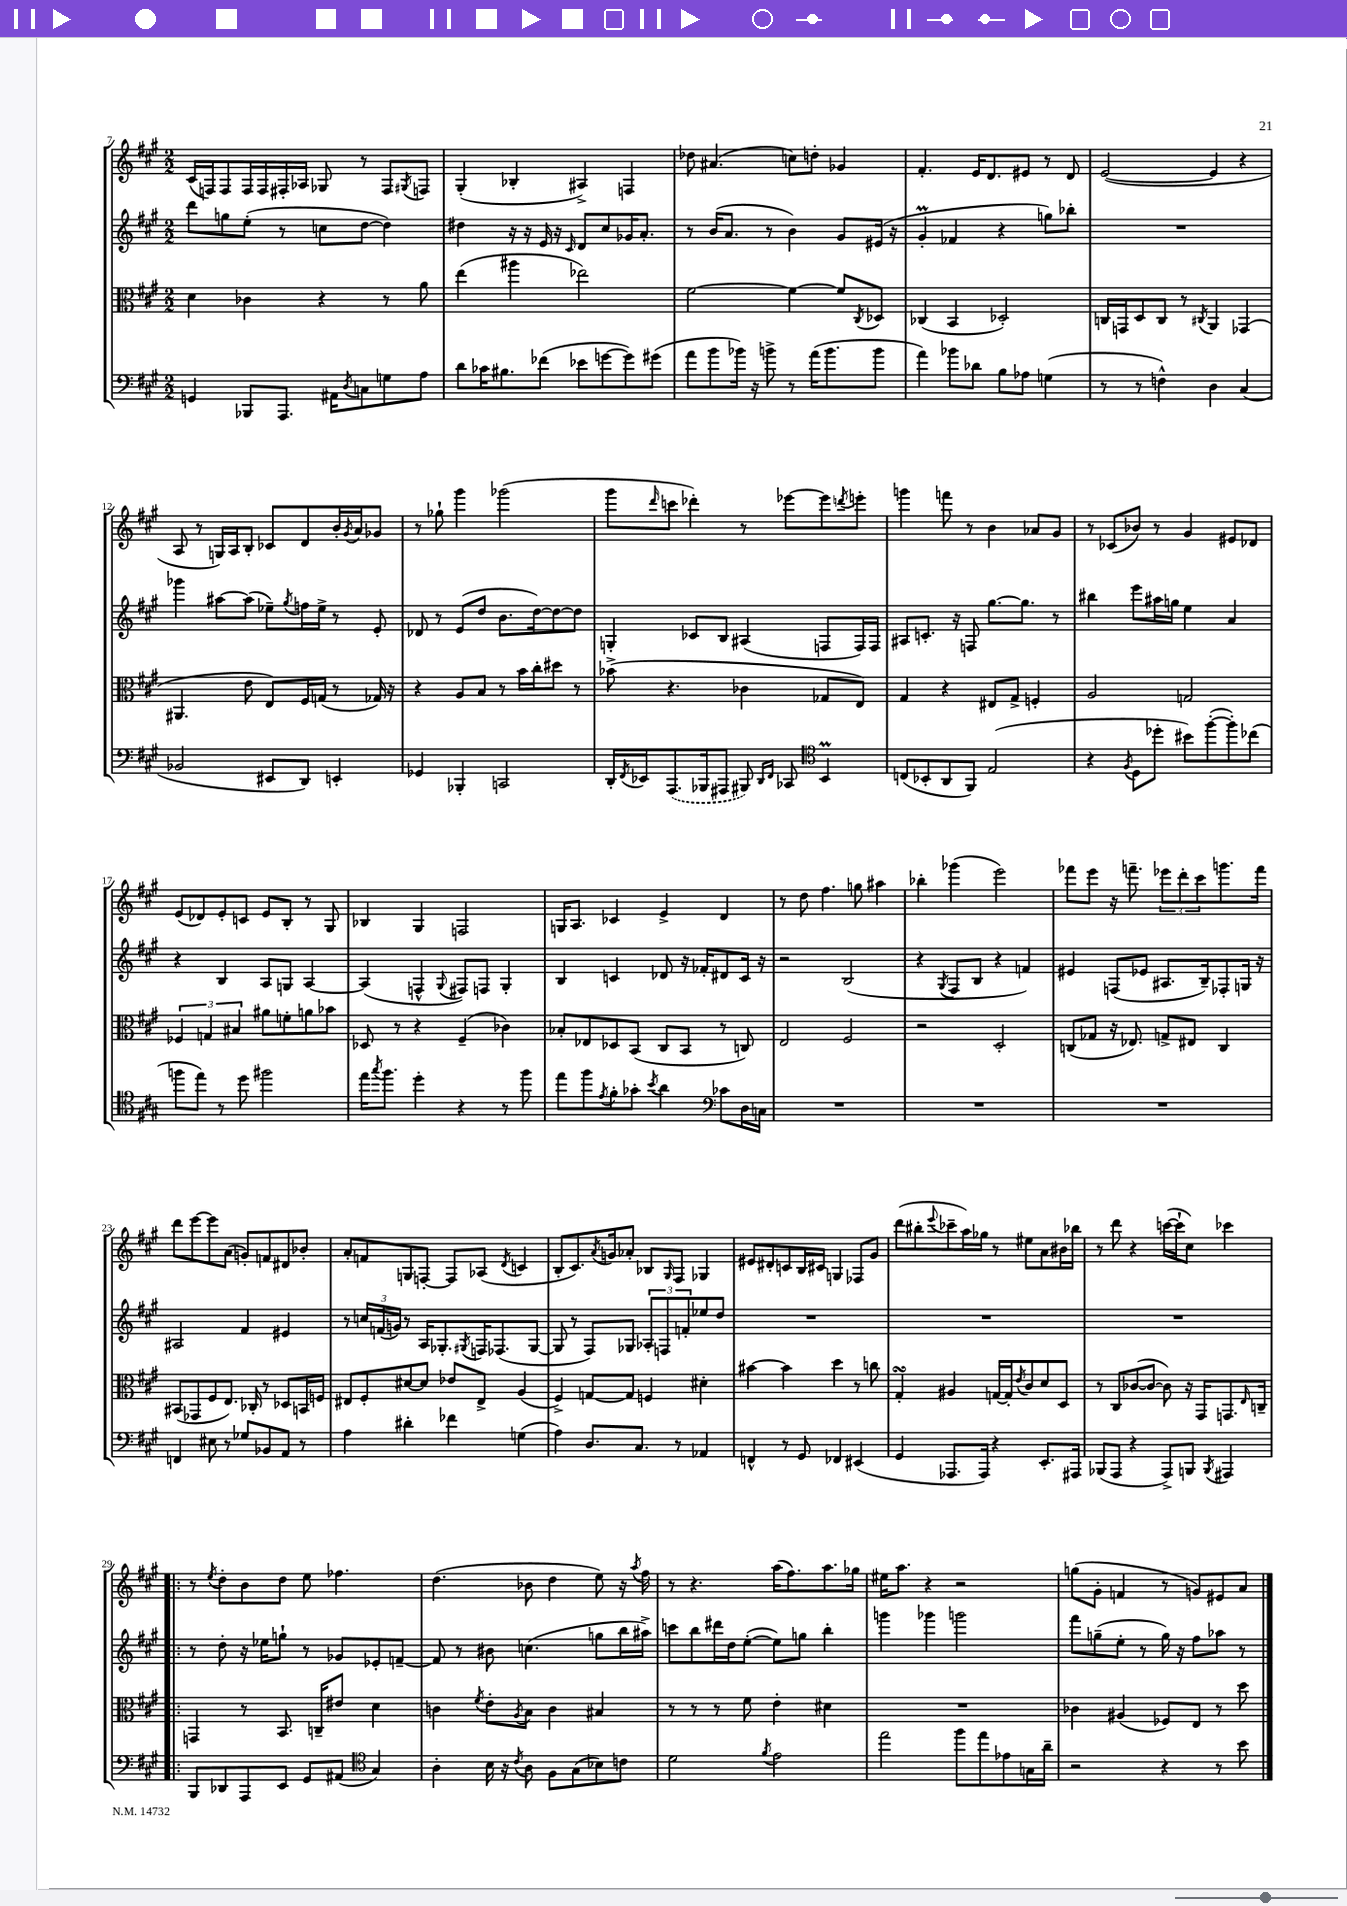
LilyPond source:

<<
\new StaffGroup <<
\new Staff = "s0" {
    \clef treble \key a \major \numericTimeSignature \time 2/2
    cis'16( f16) f8 f16 f16 fis16-. aes16 ges8 r8 fis8 \acciaccatura { gis8 } f8 |
    gis4-.( bes4-. ais4->) f4 |
    des''8 ais'4.( c''8) d''8-. ges'4 |
    fis'4.-. e'16 d'8. eis'8 r8 d'8 |
    e'2~( e'4 r4 |
    a8 r8 g16) a16 b8-. ces'8 d'8 b'16-. \acciaccatura { gis'8 } a'16 ges'8 |
    r8 ges''8-! gis'''4 ges'''2( |
    gis'''8 \grace { d'''16 } c'''8 des'''4-.) r8 ees'''8~ ees'''8 \acciaccatura { d'''8 } e'''8-. |
    g'''4 f'''8 r8 b'4 aes'8 gis'8 |
    r8 ces'8( bes'8) r8 gis'4 eis'8 des'8 |
    e'8( des'8) e'8-. c'8 e'8 b8-. r8 gis8 |
    bes4 gis4 f2 |
    g16 a8. ces'4 e'4-> d'4 |
    r8 d''8 fis''4. g''8 ais''4 |
    bes''4-. ges'''4( e'''2) |
    fes'''8 e'''8 r16 f'''8.-- \tuplet 3/2 { ees'''8 d'''8-. cis'''8 } g'''8. f'''16 |
    d'''8 e'''8~ e'''8 a'8( g'8-.) f'8 dis'8 bes'8-. |
    a'8-. f'8 g8 f8~-. f8 aes8( \acciaccatura { d'8 } c'4 |
    b8-. cis'8.) \acciaccatura { a'8 } g'16 aes'8-. bes8 \grace { gis16 } fis8 ges4 |
    eis'8 dis'8-. c'8 b16 cis'16 g4 fes8 gis'8 |
    d'''8( bis''8-. \appoggiatura { e'''8 } ces'''8-- a''16) ges''16 r8 eis''8 a'8 bis'16 bes''16 |
    r8 d'''8 r4 c'''16~( c'''16-! cis''8) ces'''4 |
    \bar ".|:" r8 \acciaccatura { e''8 } d''8-. b'8 d''8 e''8 fes''4. |
    d''4.( bes'8 d''4 e''8) r16 \acciaccatura { a''8 } fis''16 |
    r8 r4. a''16( fis''8.) a''8. ges''16 |
    eis''16 a''8. r4 r2 |
    g''8( gis'8-. f'4 r8 g'8) eis'8 a'8 \bar "|." |
}
\new Staff = "s1" {
    \clef treble \key a \major \numericTimeSignature \time 2/2
    d'''8 g''8 e''8-.( r8 c''8 d''8~ d''4) |
    dis''4 r16 r16 e'16 r16 \grace { cis'16 } d'8 cis''8 ges'16 a'8.-. |
    r8 b'16( a'8. r8 b'4) gis'8 eis'16( r16 |
    gis'4-.\prall fes'4 r4 g''8) bes''8-. |
    R1 |
    ges'''4 ais''8~ ais''8( ees''8--) \acciaccatura { gis''8 } f''16 ees''16-> r8 e'8-. |
    des'8 r8 e'8( d''8 b'8. d''16~) d''8~ d''8 |
    g4-. ces'8 b8 ais4( f8 f16) f16 |
    ais8 c'8.-. r16 f8 gis''8.~ gis''8. r8 |
    bis''4 e'''8 ais''16 g''16 e''4 a'4 |
    r4 b4 a8 g8 a4~ |
    a4( f4-^ \appoggiatura { gis8 } fis8) f8 gis4-. |
    b4 c'4 des'8 r16 fes'16-. dis'8 c'16 r16 |
    r2 b2( |
    r4 \acciaccatura { gis8 } fis8 b8 r4 f'4) |
    eis'4 f8( ees'8 ais8. b16--) fes8-. g16 r16 |
    ais2 fis'4 eis'4 |
    r8 \tuplet 3/2 { c''16 f'16( g'16) } r8 a16 ges8.-. \acciaccatura { gis8 } f16 fes8.( gis8~ |
    gis8 r8 fis8) ges8 \tuplet 3/2 { aes8-. f8 f'8-. } ees''8 d''8 |
    R1 |
    R1 |
    R1 |
    \bar ".|:" r8 d''8-. r16 ees''16 g''8-! r8 ges'8 ees'8-. f'8~-- |
    f'8 r8 bis'8 c''4.( g''8 b''16 ais''16->) |
    c'''8 b''8 dis'''16 d''16 e''8~-.( e''8) g''8 b''4-. |
    g'''4 ges'''4 g'''2 |
    fis'''8 g''8--( e''8-. r8 g''16) r16 fis''8 aes''8 r8 \bar "|." |
}
\new Staff = "s2" {
    \clef alto \key a \major \numericTimeSignature \time 2/2
    d'4 ces'4 r4 r8 a'8 |
    e''4( ais''4 ees''2) |
    fis'2~ fis'4~ fis'8 \acciaccatura { cis8 } des8 |
    ces4( b,4 des2-.) |
    c16 g,16 d8 c8 r8 \acciaccatura { cis8 } a,4 ges,4( |
    ais,4. e'8 e8) fis16 g16( r8 ges16) r16 |
    r4 a8 b8 r8 b'16 cis''16-. dis''8 r8 |
    bes'8->( r4. ces'4 ges8 e8) |
    gis4 r4 eis8 gis8-> f4-. |
    a2 g2 |
    \tuplet 3/2 { fes4 g4 bis4 } ais'8 f'8-. a'8 bes'8 |
    des8 r8 r4 fis4--( ces'4) |
    bes8-. ees8 des8 b,8( cis8 b,8 r8 c8) |
    e2 fis2 |
    r2 d2-. |
    c8( ges8 r16 ees8.) g8-> eis8 c4 |
    bis,8( ges,8 fis8 e8.) ces16-. r8 des8 b,16 f16 |
    eis8 fis8-. dis'8~ dis'8 ees'8 eis8-> a4( |
    fis4->) g8~ g8 f4 dis'4-. |
    bis'4~ bis'4 d''4 r8 c''8 |
    gis4-.\turn ais4 g16~ g16-. \acciaccatura { e'8 } cis'8 d'8 d8 |
    r8 cis8 ces'8~( ces'8~ ces'8) r16 gis,16 g,8. \grace { e16 } c16-- |
    \bar ".|:" g,4 r8 b,8. c16-- eis'8 d'4 |
    c'4 \acciaccatura { fis'8 } e'8-. \acciaccatura { a8 } b8 c'4 bis4 |
    r8 r8 r8 fis'8 e'4-. dis'4 |
    R1 |
    ces'4 ais4( fes8) e8 r8 d''8 \bar "|." |
}
\new Staff = "s3" {
    \clef bass \key a \major \numericTimeSignature \time 2/2
    g,4 bes,,8 a,,8. ais,16 \acciaccatura { d8 } c8 g8 a8 |
    d'8 ces'16 bis8. fes'8( ees'8 g'8~ g'8) gis'8( |
    a'8 b'8 bes'16) r16 b'8-> r8 a'16( b'8. b'8 |
    a'4) bes'8 des'8 b8 aes8 g4( |
    r8 r8 f4-^) d4 cis4( |
    bes,2 eis,8 d,8) e,4-. |
    ges,4 bes,,4-. c,2 |
    d,16-. \acciaccatura { fis,8 } ees,16 \once \slurDashed a,,8.( bes,,16 ais,,8 bis,,8) \grace { d,16 fis,16 } ces,8 \clef tenor b,4\prall |
    c8( bes,8-. a,8 fis,8) e2( |
    r4 \acciaccatura { fis8 } d8 des''8-. bis'8) fis''8~-.( fis''8-.) ces''8( |
    f''8 e''8) r8 d''8 fis''2 |
    e''16 \acciaccatura { gis''8 } fis''8. d''4-. r4 r8 fis''8 |
    e''8 fis''8 \acciaccatura { e'8 } fis'8-. ges'8-. \acciaccatura { b'8 } a'4 \clef bass ces'8 d16 c16 |
    R1 |
    R1 |
    R1 |
    f,4 eis8 r8 ges8 bes,8 a,8 r8 |
    a4 dis'4-. fes'4 g4( |
    a4) d8. cis8. r8 aes,4 |
    f,4-^ r8 gis,8 fes,4 eis,4( |
    gis,4 aes,,8. aes,,16) r4 e,8.-. ais,,16 |
    bes,,8( a,,8 r4 a,,8->) b,,8 \acciaccatura { b,,8 } ais,,4 |
    \bar ".|:" b,,8 des,8 a,,8 e,8 gis,8 ais,8( \clef tenor gis4) |
    a4-. b16 r16 \acciaccatura { cis'8 } a8 fis8 gis8( bes8) c'8 |
    d'2 \acciaccatura { fis'8 } e'2 |
    e''2 fis''8 e''8 ees'8 g16 a'16-- |
    r2 r4 r8 b'8 \bar "|." |
}
>>
>>
\layout { \context { \Score currentBarNumber = #7 } }
